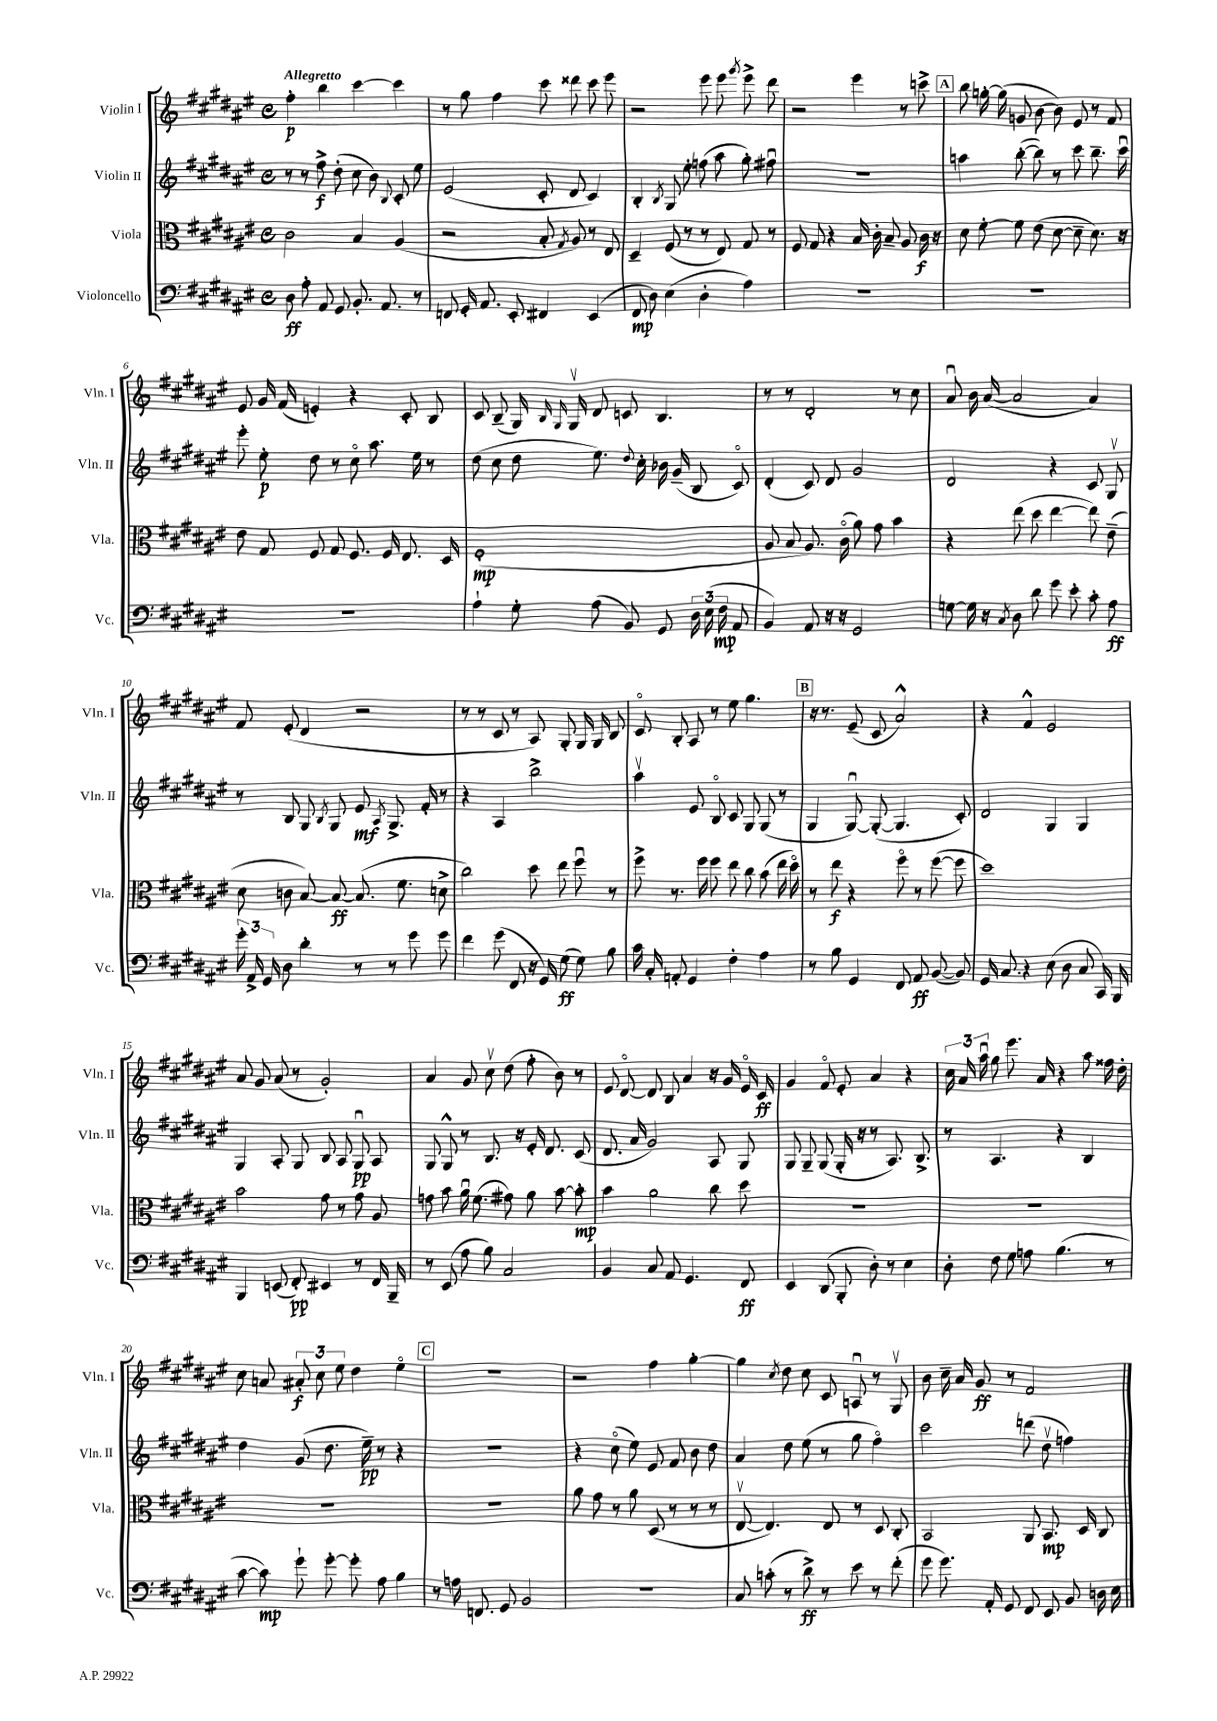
<<
\new StaffGroup <<
\new Staff = "s0" \with { instrumentName = "Violin I" shortInstrumentName = "Vln. I" } {
    \clef treble \key fis \major \defaultTimeSignature \time 4/4 \tempo "Allegretto"
    \autoBeamOff fis''4-.\p b''4 cis'''4~ cis'''4 |
    r8 gis''8 fis''4 cis'''8 disis'''8 cis'''8 eis'''8 |
    r2 eis'''8 eis'''8 \acciaccatura { gis'''8 } eis'''8-> dis'''8 |
    r2 eis'''4 r8 c'''8-> |
    \mark \markup { \box "A" } b''8 g''16~-. g''16( g'8 b'8~ b'8) eis'8 r8 fis'8 |
    eis'8 gis'16 fis'16( e'4-.) r4 cis'8-. b8 |
    cis'8 b8--( gis16) \grace { b16 gis16 } gis16\upbow dis'8 c'8 b4. |
    r8 r8 dis'2-. r8 cis''8 |
    ais'8\downbow b'16 ais'16~( ais'2 ais'4) |
    fis'8 eis'8-.( dis'4 r2 |
    r8 r8 cis'8 r8 ais8) gis8-. gis16 gis16 b8 |
    cis'8\flageolet b8-. ais8 r8 eis''8 gis''4. |
    \mark \markup { \box "B" } r16 r8. eis'8--( cis'8 ais'2-^) |
    r4 fis'4-^ eis'2 |
    ais'8 gis'8 ais'8( r8 gis'2-.) |
    ais'4 gis'8 cis''8\upbow dis''8( fis''8-. b'8) r8 |
    eis'8 dis'8~\flageolet dis'8 b8 ais'4 r16 gis'16 eis'16\flageolet cis'16\ff |
    gis'4 fis'8\flageolet eis'8-. ais'4 r4 |
    \tuplet 3/2 { cis''16 ais'16 ais''16\downbow } gis''8 eis'''8. ais'16 r4 ais''8 fisis''16 dis''16-. |
    cis''8 a'8 \tuplet 3/2 { ais'8-.\f cis''8 eis''8 } dis''4 eis''4\flageolet |
    \mark \markup { \box "C" } R1 |
    r2 fis''4 gis''4~-. |
    gis''4 \acciaccatura { cis''8 } dis''8 cis''8 cis'8 a8\downbow r8 gis8\upbow |
    b'8 cis''16-- ais'16 gis'8\ff r8 fis'2 \bar "|." |
}
\new Staff = "s1" \with { instrumentName = "Violin II" shortInstrumentName = "Vln. II" } {
    \clef treble \key fis \major \defaultTimeSignature \time 4/4
    \autoBeamOff r8 r8 fis''8->\f dis''8-.( cis''8 b'8) \appoggiatura { b8 } cis'8-. eis''8 |
    eis'2( cis'8-. dis'8 cis'4) |
    b4-. \acciaccatura { b8 } gis8 eis''8-. f''8( ais''8 gis''8-.) fis''8\downbow |
    r1 |
    \mark \markup { \box "A" } a''4 b''8~-.( b''8) r8 cis'''8 b''8.-- cis'''16\downbow |
    eis'''8-. eis''8-.\p dis''8 r8 cis''8\flageolet ais''8. eis''16 r8 |
    dis''8( cis''8 dis''8 eis''8.) \appoggiatura { dis''8 } cis''16-. bes'16 gis'16--( b8 cis'8\flageolet) |
    dis'4-.( cis'8) dis'8 gis'2 |
    dis'2 r4 cis'8 gis8\upbow |
    r8 b8 gis8 \acciaccatura { b8 } gis8 eis'8\mf \acciaccatura { ais8 } gis8.-> fis'16-. r8 |
    r4 ais4 b''2-> |
    ais''4\upbow eis'8 b8\flageolet cis'8 gis8 gis8( r8 |
    \mark \markup { \box "B" } gis4 gis8~\downbow) gis8~-.( gis4. cis'8-.) |
    dis'2 gis4 gis4 |
    gis4 ais8-. gis8 b8 ais8 gis8\downbow\pp ais8 |
    gis8 gis8-^ r8 b8. r16 eis'16-. dis'8. cis'8( |
    dis'8. ais'16 gis'2) ais8 gis8 |
    gis8 gis8-- gis8( gis16-. r16 r8 ais8.) b8.-> |
    r8 ais4. r4 b4 |
    dis''4 gis'8( dis''8. eis''16--\pp) r8 r4 |
    \mark \markup { \box "C" } r1 |
    r4 cis''8\flageolet( eis''8) eis'8 fis'8 b'8 dis''8 |
    ais'4 dis''8 eis''8( r8 gis''8 fis''4\flageolet) |
    cis'''2 d'''8( dis''8\upbow f''4) \bar "|." |
}
\new Staff = "s2" \with { instrumentName = "Viola" shortInstrumentName = "Vla." } {
    \clef alto \key fis \major \defaultTimeSignature \time 4/4
    \autoBeamOff cis'2 b4 ais4( |
    r2 b8-. \acciaccatura { gis8 } ais8) r8 eis8 |
    dis4-- fis8( r8 r8 eis8) gis8 r8 |
    fis8 gis8 r4 b16 cis'16-. b8-- ais8 cis'16\f r16 |
    \mark \markup { \box "A" } dis'8 fis'8~-. fis'8 eis'8( dis'8~ dis'8-- dis'8.) r16 |
    eis'8 gis8 fis8 gis8 fis8. fis16 eis8. dis16 |
    fis1-.\mp( |
    ais8 b8 ais8.) cis'16\flageolet( ais'8) gis'8 b'4 |
    r4 eis''8( dis''8 eis''4~ eis''8) eis'8--( |
    dis'8 c'8 b8~) b8~\ff b8.( fis'8. d'8-> |
    cis''2) dis''8 eis''8 fis''8\downbow r8 |
    fis''8-> r8. fis''16 fis''8 eis''8 cis''8 b'8( eis''16 dis''16\flageolet) |
    \mark \markup { \box "B" } r8 eis''8\f r4 fis''8\flageolet r8 fis''8~( fis''8 |
    dis''1) |
    b'2 gis'8 r8 gis'8 ais8 |
    g'8 b'8 ais'16\downbow fis'8.( gis'8) ais'8 b'8~ b'8-.\mp |
    b'4 ais'2 cis''8 dis''8 |
    R1 |
    R1 |
    R1 |
    \mark \markup { \box "C" } R1 |
    ais'8 gis'8 r8 ais'8 dis8( r8 r8 r8 |
    eis8~\upbow eis4.) eis8 r8 dis8 cis8-. |
    b,2 ais,8 b,8.\mp dis16 cis8 \bar "|." |
}
\new Staff = "s3" \with { instrumentName = "Violoncello" shortInstrumentName = "Vc." } {
    \clef bass \key fis \major \defaultTimeSignature \time 4/4
    \autoBeamOff dis8\ff ais8-. ais,8 gis,8 b,8.-. ais,8. r8 |
    f,8 gis,16-. ais,8. eis,8-. fis,4 eis,4( |
    fis,8\mp dis8) eis4( dis4-. ais4) |
    R1 |
    \mark \markup { \box "A" } R1 |
    R1 |
    ais4-! gis8-. ais8( b,8) gis,8 \tuplet 3/2 { dis16 eis16( fis16\mp } ais,8 |
    b,4) ais,8 r16 r16 gis,2 |
    g8~ g16 r16 \acciaccatura { cis8 } dis8 dis'8 gis'8 eis'8-. cis'8-. ais8\ff |
    \tuplet 3/2 { gis'16-. ais,16-> gis,16 } dis8 dis'4-. r8 r8 gis'8 gis'8 |
    fis'4 gis'8( fis,8 r16 gis,16) gis8\ff( gis8) b8 |
    cis'16 cis16-. a,8-. gis,4 fis4-. ais4 |
    \mark \markup { \box "B" } r8 b8 gis,4 fis,8 ais,8\ff b,8~( b,8) |
    gis,16 cis8. r4 eis8( dis8 cis8 cis,16) b,,16 |
    b,,4 e,8( fis,8-.\pp) eis,4 r8 fis,16 b,,16-- |
    r8 eis,8( ais8 b8) cis2 |
    b,4 cis8 ais,8 gis,4. fis,8\ff |
    eis,4 dis,8( b,,8-. dis8-.) r8 eis4 |
    dis8-. fis8 gis8 a8 b4.( r8 |
    cis'8~ cis'8\mp) gis'8-! gis'8~-. gis'8-. ais8 b4 |
    \mark \markup { \box "C" } r8 a16 f,8. gis,8 b,2 |
    R1 |
    cis8 c'8-.( r8 dis'8->\ff) r8 eis'8 r8 fis'8-.( |
    gis'8 gis'8.) ais,16-. gis,8 fis,8 eis,8 b,8 d16 eis16 \bar "|." |
}
>>
>>
